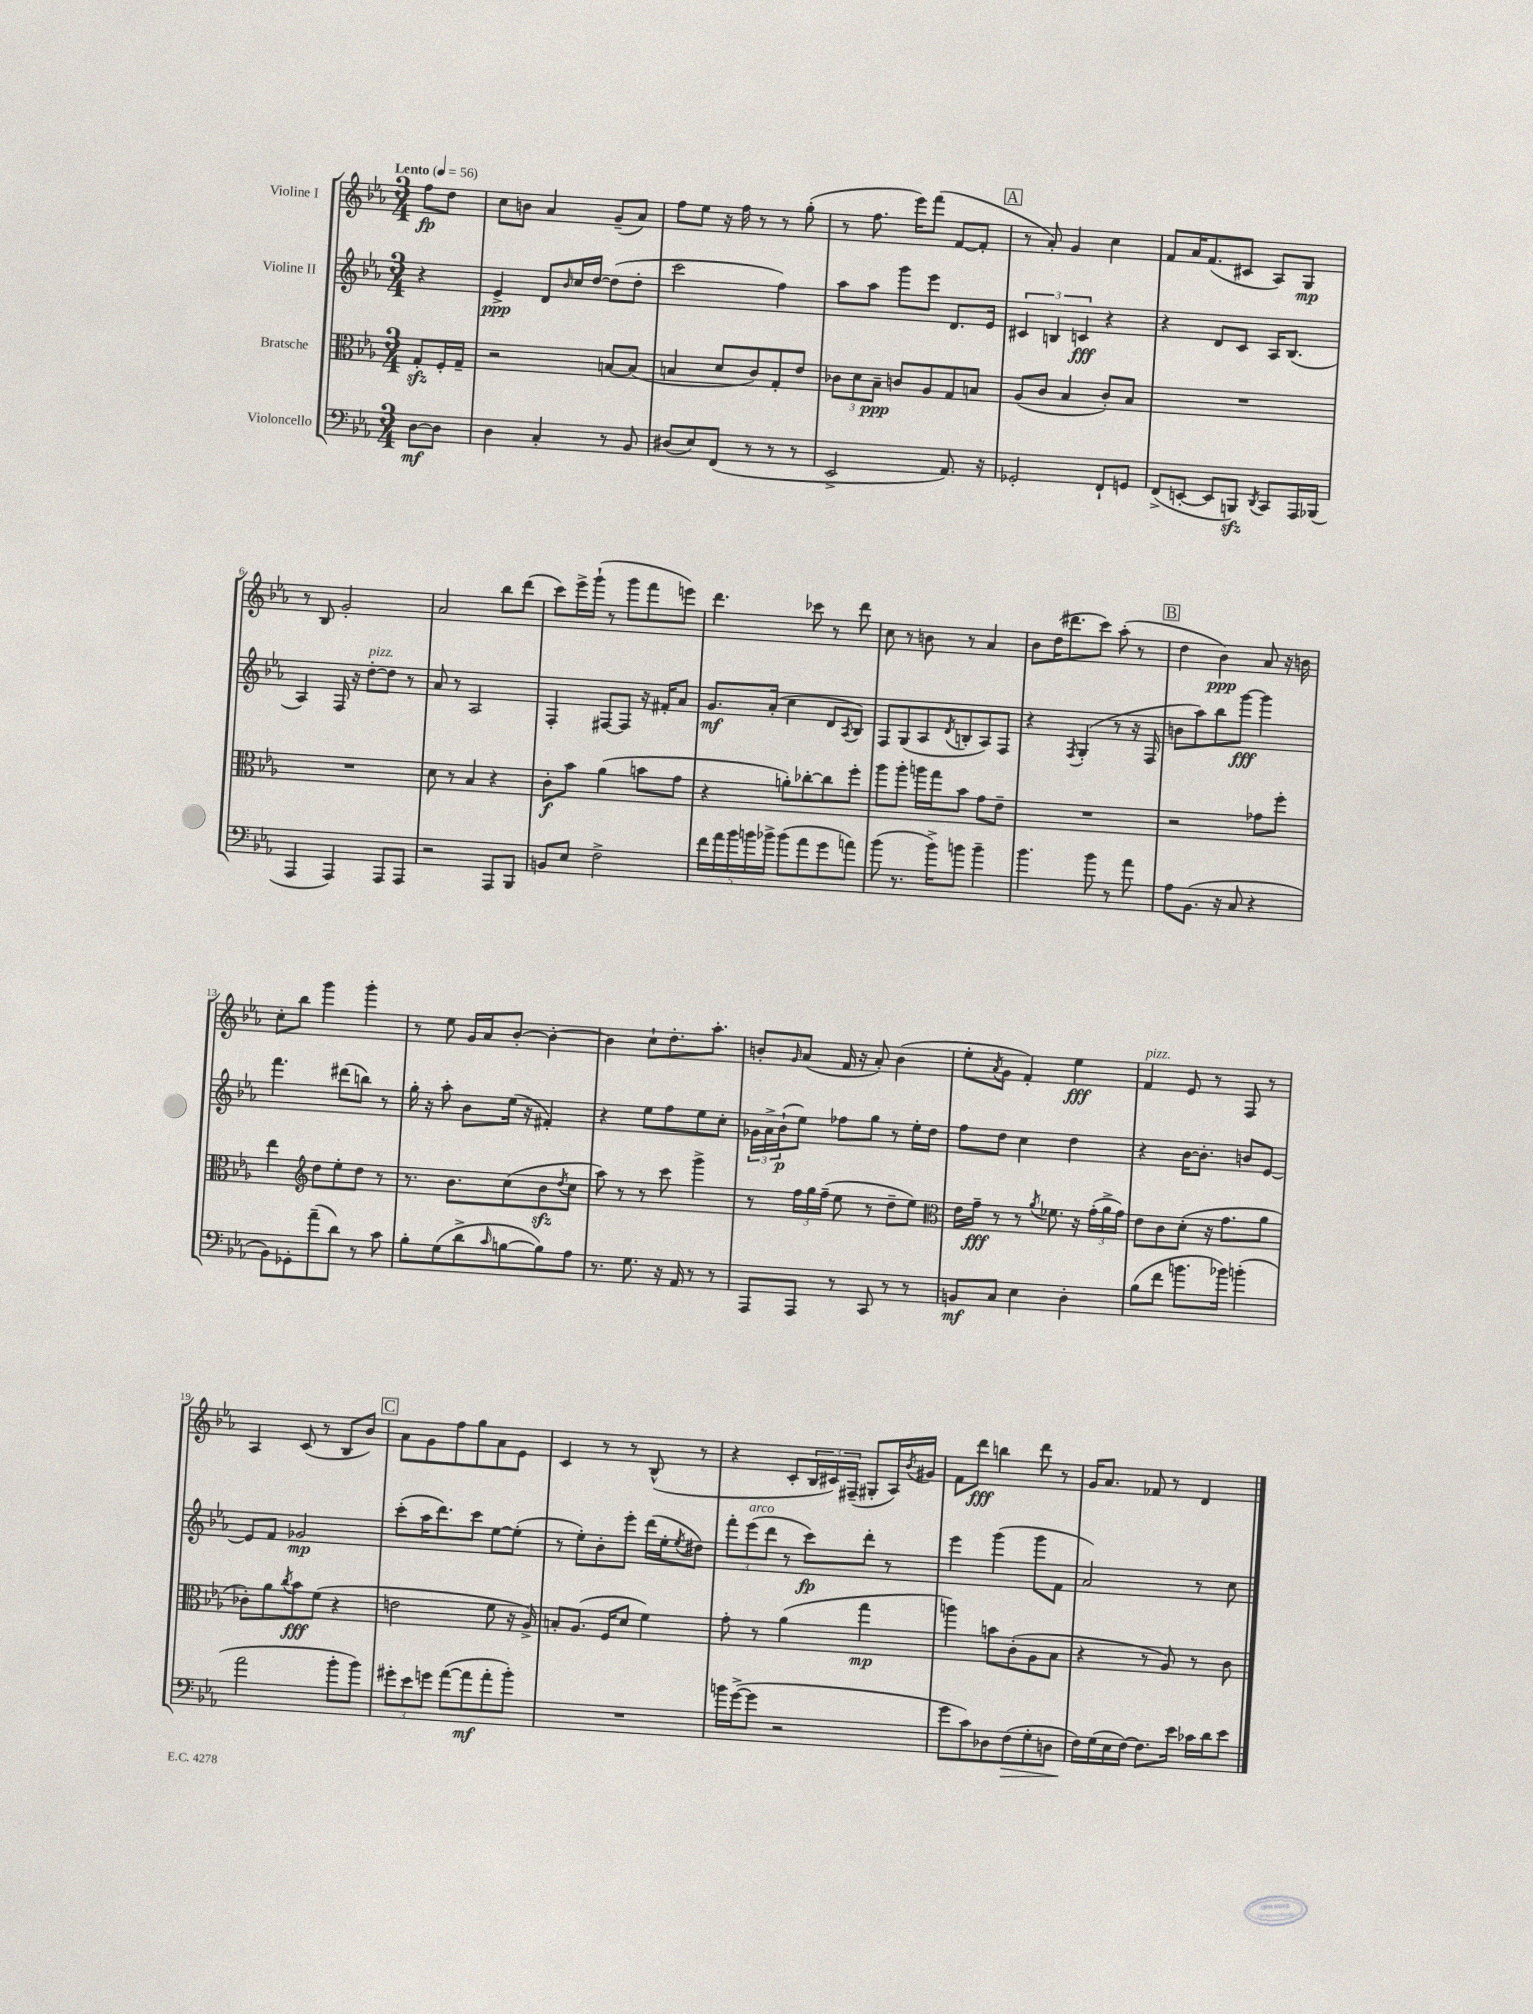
<<
\new StaffGroup <<
\new Staff = "s0" \with { instrumentName = "Violine I" } {
    \clef treble \key ees \major \numericTimeSignature \time 3/4 \partial 4 \tempo "Lento" 4 = 56
    f''8\fp d''8 |
    c''8 b'8 aes'4 g'8--( aes'8) |
    f''8 ees''8 r16 f''16 r8 r8 g''8-.( |
    r8 f''8. ees'''16) f'''8( f'8~ f'8-. |
    \mark \markup { \box "A" } r8 aes'8-.) g'4 c''4 |
    f'8 aes'16 f'8.( cis'8 aes8) g8\mp |
    r8 bes8 g'2-. |
    aes'2 bes''8 d'''8( |
    c'''8) ees'''16-> g'''16-!( r8 g'''8 f'''8 e'''8) |
    d'''4. ces'''8 r8 d'''8 |
    c''8 r8 b'8 r8 aes'4 |
    bes'8 d''16( dis'''8. c'''8) aes''8-.( r8 |
    \mark \markup { \box "B" } d''4 bes'4\ppp) aes'8 r16 b'16 |
    c''8-. bes''8 g'''4 g'''4-. |
    r8 ees''8 g'16 aes'16 bes'8~-. bes'4~-. |
    bes'4 c''8-! d''8.-. aes''8.-. |
    b'8-. \grace { g'16 } aes'8( f'16 r16 aes'8-.) b'4( |
    ees''8-. \acciaccatura { aes'8 } g'8 f'4-.) ees''4\fff |
    f'4^\markup { \italic "pizz." } ees'8 r8 f8 r8 |
    aes4 c'8( r8 bes8 bes'8) |
    \mark \markup { \box "C" } aes'8 g'8 f''8 g''8 aes'8 ees'8 |
    c'4 r8 r8 bes8-^( r8 |
    r4 c'8-. \tuplet 3/2 { bes16 cis'16) fis16--( } gis8-. aes16) \acciaccatura { bes'8 } gis'16 |
    f'8 d'''8\fff b''4 d'''8 r8 |
    g'16 aes'8. fes'8 r8 d'4 \bar "|." |
}
\new Staff = "s1" \with { instrumentName = "Violine II" } {
    \clef treble \key ees \major \numericTimeSignature \time 3/4 \partial 4
    r4 |
    ees'4->\ppp d'8 \grace { bes'16 } c''16 d''16~ d''8( d''8-. |
    c'''2 f''4) |
    aes''8 aes''8 g'''8 ees'''8 d'8. ees'16 |
    \mark \markup { \box "A" } \tuplet 3/2 { cis'4 b4 c'4\fff } r4 |
    r4 d'8 c'8 aes16 bes8.( |
    aes4) f16 r16 d''8~-.^\markup { \italic "pizz." } d''8 r8 |
    aes'8 r8 aes2 |
    f4-. fis8~ fis8 r16 fis'16-. aes'8 |
    g'8.\mf aes'16-.( c''4 d'8 \acciaccatura { aes8 } bes8) |
    f8 g8( aes8 \acciaccatura { d'8 } b8-. aes8) f8 |
    r4 \acciaccatura { f8 } g4-.( r8 r16 f16 |
    \mark \markup { \box "B" } b'8 aes''8) bes''8 g'''8~\fff g'''4 |
    f'''4. dis'''8( b''8) r8 |
    g''16-. r16 aes''8-. bes'8 ees''16( r16 fis'4-.) |
    r4 ees''8 f''8 ees''8 c''8-. |
    \tuplet 3/2 { ges'16 aes'16-> bes'16-!\p( } ees''8) fes''8 g''8 r8 ees''16-. d''16 |
    f''8 d''8 c''4 d''4 |
    r4 bes'16~ bes'8.-. b'8 ees'8~ |
    ees'8 f'8 ges'2\mp |
    \mark \markup { \box "C" } c'''8-.( aes''16 d'''8.) c'''8 ees''8~ ees''8-.( |
    r8 ees''8-.) bes'8-. ees'''8-. d'''16( ees''16-. \acciaccatura { ees''8 } dis''8) |
    \tuplet 3/2 { f'''8-. ees'''8^\markup { \italic "arco" }( d'''8 } r8 c'''8\fp) d'''8-. r8 |
    ees'''4 g'''4( g'''8 f'8 |
    aes'2) r8 c''8 \bar "|." |
}
\new Staff = "s2" \with { instrumentName = "Bratsche" } {
    \clef alto \key ees \major \numericTimeSignature \time 3/4 \partial 4
    g8-.\sfz f16-. g16-- |
    r2 b8~ b8( |
    b4 d'8 c'8) g8-. ees'8 |
    \tuplet 3/2 { ces'8 d'8 bes8--\ppp } c'8 aes8 g8 b8 |
    \mark \markup { \box "A" } aes8( c'8 bes4 c'8-.) bes8 |
    R2. |
    R2. |
    d'8 r8 bes4 r4 |
    c'8-.\f bes'8 aes'4( b'8 g'8 |
    r4 a'8-.) ces''8~-. ces''8 f''8-. |
    aes''8 aes''8-. a''16 g''16 bes'8 g'8 ees'8-- |
    R2. |
    \mark \markup { \box "B" } r2 ges'8 f''8-. |
    ees''4 \clef treble d''8 ees''8-. d''8 r8 |
    r8. bes'8. c''8( bes'8\sfz \acciaccatura { d''8 } c''8 |
    aes''8) r8 r8 c'''8 g'''4-> |
    r8 \tuplet 3/2 { f''16 g''16 f''16--( } ees''8 r8 d''8-- ees''8) |
    \clef alto ees'16 g'16--\fff r8 r8 \acciaccatura { aes'8 } fes'8. r16 \tuplet 3/2 { g'16-.( aes'16-> g'16) } |
    ees'8 c'8 d'8-.( r16 g'8. aes'8 |
    ces'8-.) aes'8 \acciaccatura { c''8 } bes'8\fff f'8( r4 |
    \mark \markup { \box "C" } e'2 f'8 r16 aes16->) |
    b8-. aes8.( f16 d'8 f'4) |
    g'8-. r8 aes'4( g''4\mp |
    a''4) b'8 c'8-.( aes8 bes8 |
    r4 r8 aes8) r8 c'8 \bar "|." |
}
\new Staff = "s3" \with { instrumentName = "Violoncello" } {
    \clef bass \key ees \major \numericTimeSignature \time 3/4 \partial 4
    d8~\mf d8 |
    d4 c4-. r8 bes,8 |
    dis8( ees8) f,8( r8 r8 r8 |
    ees,2-> aes,8.) r16 |
    \mark \markup { \box "A" } ges,2-. f,8-! g,8 |
    f,8->( e,8~-. e,8 b,,8\sfz) \acciaccatura { d,8 } c,8 aes,,16 bes,,16( |
    aes,,4 aes,,4) aes,,8 aes,,8 |
    r2 aes,,8 bes,,8 |
    b,8 ees8 f2-> |
    \tuplet 5/4 { f'16 aes'16 bes'16 b'16 bes'16-> } bes'8( aes'8 g'8 a'8) |
    bes'8( r8. bes'16->) b'8 b'4-- |
    bes'4. bes'8 r8 aes'8 |
    \mark \markup { \box "B" } aes8 bes,8.( r16 c8 r4 |
    bes,8) ges,8-. aes'8--( d'8) r8 c'8 |
    bes8-. g8( d'8-> \grace { c'16 } b8~ b8) aes8 |
    r8. g8. r16 aes,16 r8 r8 |
    aes,,8 aes,,8 r8 c,8 r8 r8 |
    b,8\mf c8 ees4 d4-. |
    bes8( f'8 b'8. bes'16) b'4-.( |
    aes'2 bes'8-. bes'8) |
    \mark \markup { \box "C" } \tuplet 3/2 { gis'8-. ees'8 g'8 } aes'8~( aes'8\mf aes'8-. bes'8-.) |
    R2. |
    b'16 g'16~->( g'8 r2 |
    g'8 c'8) des8 f8\>( g8-. d8 |
    f16\!) g16( ees16 f16~) f8. ees'16 ces'16 d'16 ees'8 \bar "|." |
}
>>
>>
